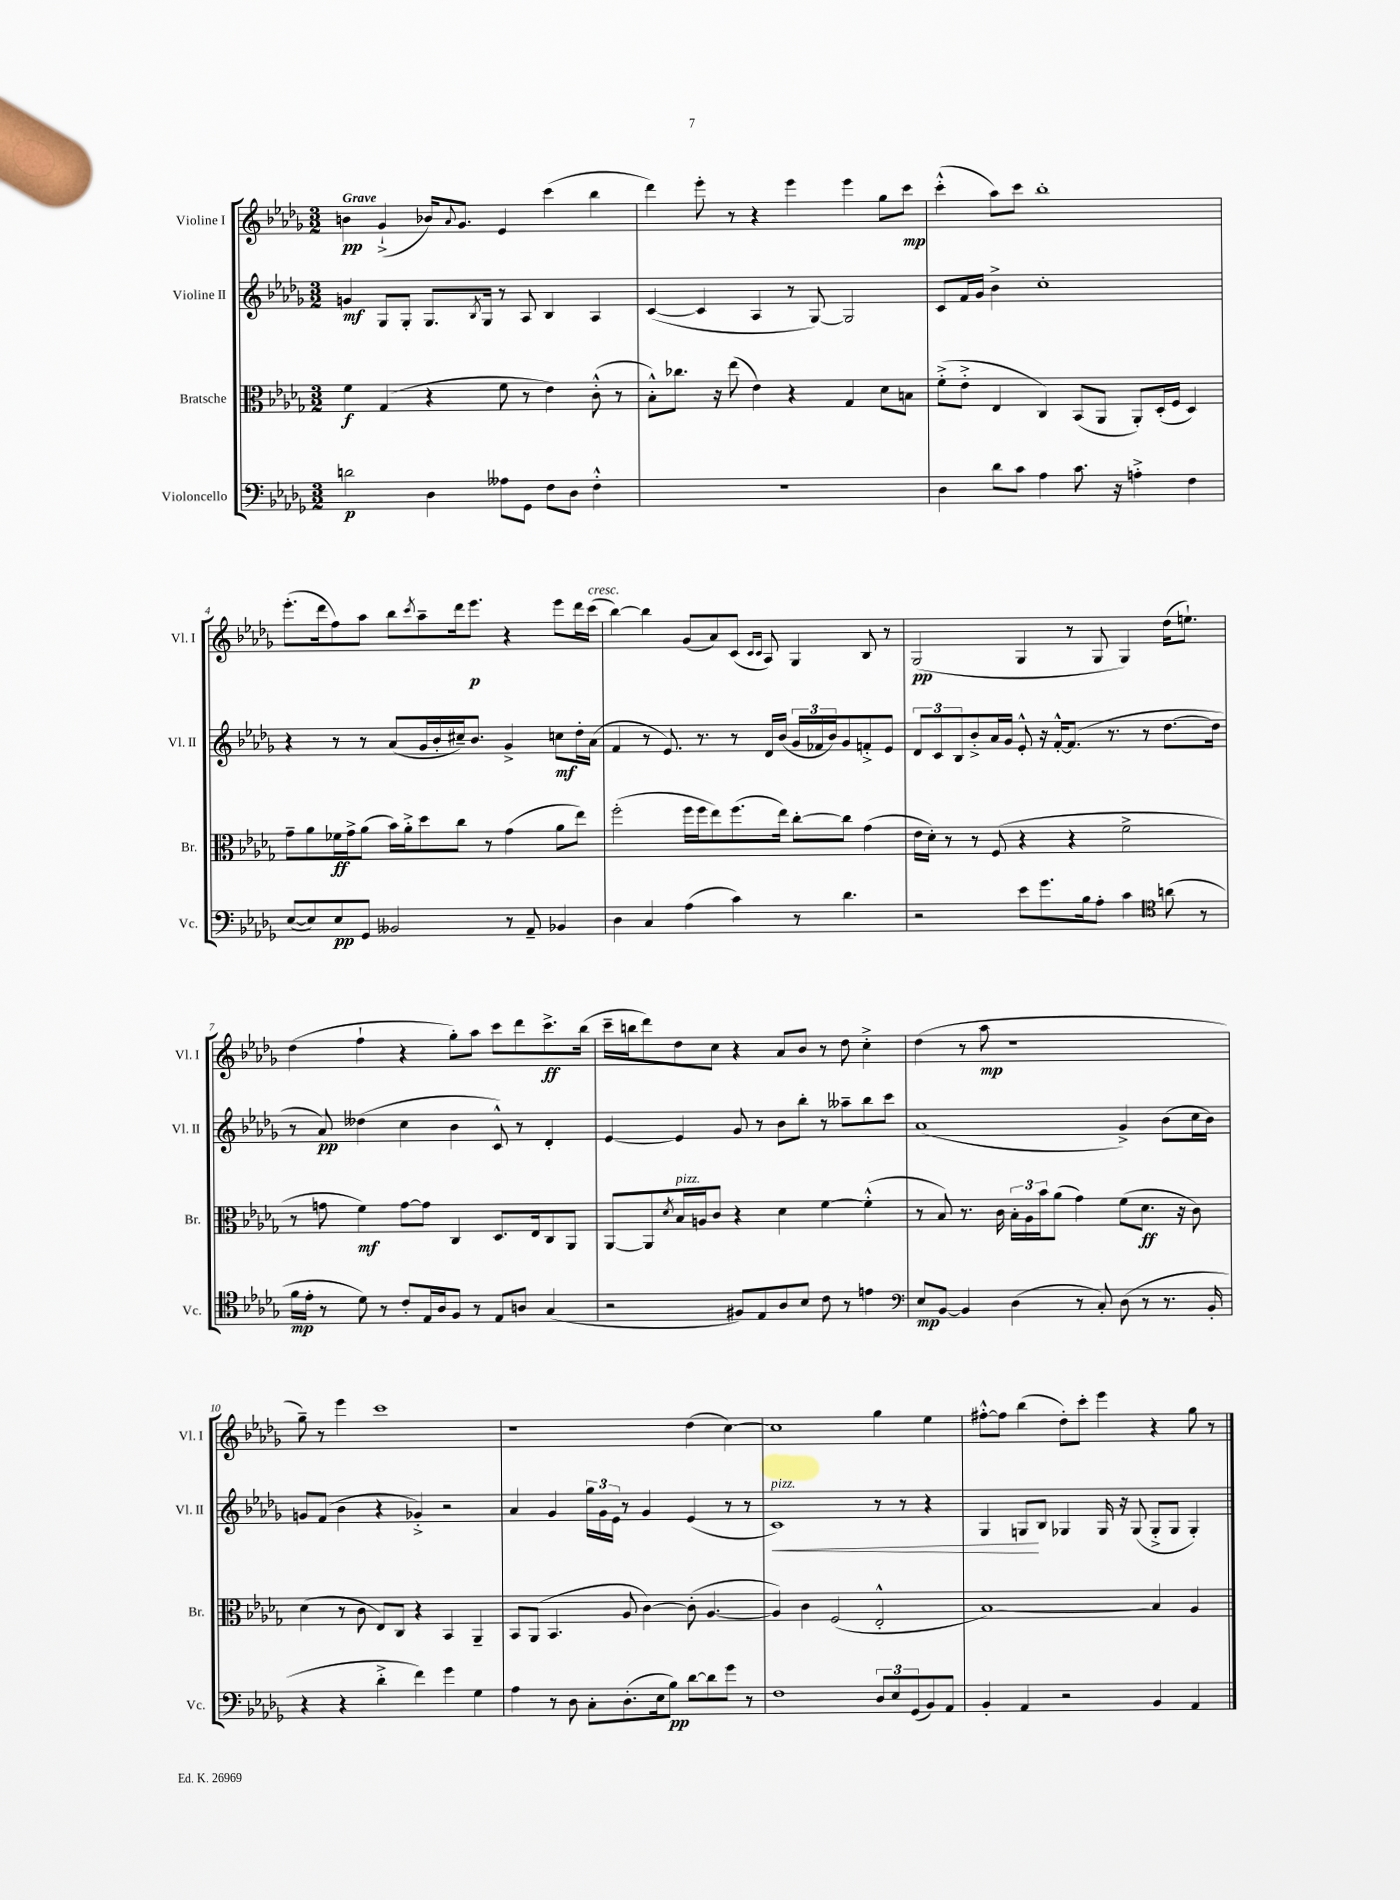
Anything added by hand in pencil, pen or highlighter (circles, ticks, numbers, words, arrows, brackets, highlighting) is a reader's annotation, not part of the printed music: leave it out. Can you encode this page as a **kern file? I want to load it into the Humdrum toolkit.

**kern	**kern	**kern	**kern
*staff4	*staff3	*staff2	*staff1
*clefF4	*clefC3	*clefG2	*clefG2
*k[b-e-a-d-g-]	*k[b-e-a-d-g-]	*k[b-e-a-d-g-]	*k[b-e-a-d-g-]
*M3/2	*M3/2	*M3/2	*M3/2
2d\	4f\	4g/	4b\
.	(4G-/	8G-/L	(4g-`^/
.	.	8G-'/J	.
4D-\	4r	8.G-/L	16b-/LK)
.	.	.	8qqa-/
.	.	.	8.g-/J
.	.	8qB-/	.
.	.	16G-/Jk	.
8A--\L	8f\	8r	4e-/
8GG-\J	8r	8A-/	.
8F\L	4e-\)	4B-/	(4ccc\
8D-\J	.	.	.
4F'^^\	(8c'^^\	4A-/	4bb-\
.	8r	.	.
=	=	=	=
1.r	8B-'^^\L)	([4c/	4ddd-\)
.	8.cc-\J	.	.
.	.	4c/]	8eee-'\
.	16r	.	.
.	(8ee-\	.	8r
.	4e-\)	4A-/	4r
.	4r	8r	4eee-\
.	.	[8G-/)	.
.	4G-/	2G-/]	4eee-\
.	8d-\L	.	8gg-\L
.	8B\J	.	8ccc\J
=	=	=	=
4D-\	(8f'^\L	8c/L	(4ccc'^^\
.	8e-'^\J	16f/L	.
.	.	16g-/JJ	.
8d-\L	4E-/	4b-^\	8aa-\L)
8c\J	.	.	8ccc\J
4A-\	4C/)	1cc'	1bb-'
8.c\	(8BB-/L	.	.
.	8AA-/J	.	.
16r	.	.	.
4A'^\	8AA-'/L)	.	.
.	(16D-'/L	.	.
.	16F/JJ	.	.
4F\	4D-/)	.	.
=	=	=	=
([8E-/L	8g-~\L	4r	(8.eee-'\L
8E-/])	8a-\	.	.
.	.	.	16ddd-\k
8E-/	16f-\L	8r	8ff\)
.	16g-^\J	.	.
8GG-/J	(8a-\J	8r	8aa-\J
2BB--/	16b-\LL)	(8a-/L	8bb-\L
.	16a-'^\J	.	.
.	.	.	8qccc/
.	8dd-\	16g-/L	8aa-~\
.	.	16b-'/	.
.	8cc\J	16cc#~/J)	16ddd-\k
.	.	8.b-/J	8.eee-\J
.	8r	.	.
8r	(4g-\	4g-^/	4r
8AA-~/	.	.	.
4BB-/	8a-\L	8cc\L	8eee-\L
.	8ee-\J)	16dd-'\L	16ddd-\L
.	.	(16a-\JJ	(16ccc\JJ
=	=	=	=
4D-\	(2ff'\	4f/	[4bb-\)
4C/	.	8r	4bb-\]
.	.	8.e-/)	.
(4A-\	16ff\LL	.	(8g-/L
.	16ff\J	8.r	.
.	8ee-\)	.	8a-/)
4c\)	(8.ff\	8r	(8c/J
.	.	.	16qqc/LL
.	.	.	16qqc/JJ
.	.	16d-/LL	8A-/)
.	16ee-\Jk)	(16b-/JJ	.
8r	[8cc'\L	24g-/LL	4G-/
.	.	24f-/	.
.	.	24b-/J)	.
4.d-\	8cc\]J	8g-/	.
.	(4g-\	8f'^/	8B-/
.	.	8e-/J	8r
=	=	=	=
2r	16e-\LL	12d-/L	(2G-/
.	16d-'\JJ)	.	.
.	.	12c/	.
.	8r	.	.
.	.	12B-/	.
.	8r	8b-'^/	.
.	(8F/	16a-/L	.
.	.	16g-/JJ	.
8e-\L	4r	8e-'^^/	4G-/
8.g-\	.	16r	.
.	.	[16f'^^/LK	.
.	4r	(8.f/]J	8r
16B-\k	.	.	.
8A-'\J	.	.	8G-/
.	.	8.r	.
4c\	2f^\	.	4G-/)
.	.	8r	.
*clefC4	*	*	*
(8a\	.	[8.dd-\L	(16dd-\LK
.	.	.	8.ee`\J)
8r	.	.	.
.	.	16dd-\]Jk	.
=	=	=	=
16f\LL	8r	8r	(4dd-\
16e-'\JJ	.	.	.
8r	8g\	8a-/)	.
8d-\)	4f\)	(4dd--\	4ff`\
8r	.	.	.
8c'/L	[8g\L	4cc\	4r
16E-/L	8g\]J	.	.
16A-/J	.	.	.
8F/J	4C/	4b-\	8gg-'\L)
8r	.	.	8aa-\J
8E-/L	8.D-/L	8c^^/)	8ccc\L
8A/J	.	8r	8ddd-\
.	16E-/k	.	.
(4G-/	8C/	4d-'/	8.ccc^\
.	8AA-/J	.	.
.	.	.	(16bb-\Jk
=	=	=	=
2r	[8AA-/L	[4e-/	16ccc~\LL
.	.	.	16bb\J
.	8AA-/]	.	8ddd-\)
.	8qd-/	.	.
.	16B-/L	4e-/]	8dd-\
.	16A/J	.	.
.	8c/J	.	8cc\J
8F#/L)	4r	8g-/	4r
8E-/	.	8r	.
8A-/	4d-\	8b-\L	8a-/L
8B-/J	.	8bb-'\J	8b-/J
8c\	[4f\	8r	8r
8r	.	8aa--~\L	8dd-\
4e\	(4f'^^\]	8bb-\	4cc'^\
.	.	8ccc\J	.
=	=	=	=
*clefF4	*	*	*
8E-/L	8r	(1a-	(4dd-\
[8BB-/J	8B-/)	.	.
4BB-/]	8.r	.	8r
.	.	.	8aa-\
.	16c\	.	.
(4D-\	24B-'\LL	.	1r
.	24A-\	.	.
.	24b-\J	.	.
.	(8a-\J	.	.
8r	4g-\)	.	.
8C'/)	.	.	.
(8D-\	(8f\L	4g-^/)	.
8r	8.d-\J	.	.
8.r	.	(8b-\L	.
.	16r	.	.
.	8c\)	16cc\L	.
16BB-'/	.	16b-\JJ)	.
=	=	=	=
4r	(4d-\	8g/L	8gg-~\)
.	.	(8f/J	8r
4r	8r	4b-\	4eee-\
.	8c\	.	.
4d-'^\	8E-/L)	4r	1ccc
.	8C/J	.	.
4f\)	4r	4g-'^/)	.
4g-\	4BB-/	2r	.
4G-\	4AA-~/	.	.
=	=	=	=
4A-\	8BB-/L	4a-/	1r
.	(8AA-/J	.	.
8r	4.BB-/	4g-/	.
8D-\	.	.	.
8C'\L	.	24gg-\LL	.
.	.	24g-\	.
.	.	24e-\JJ	.
(8.D-'\	8A-/	8r	.
.	[4c\)	4g-/	.
16E-\k	.	.	.
8B-\J)	.	.	.
[8d-\L	(8c'\]	(4e-/	(4dd-\
8d-\]	[4.A-/	.	.
8g-\J	.	8r	[4cc\)
8r	.	8r	.
=	=	=	=
1F	4A-/])	1c)	1cc]
.	4c\	.	.
.	(2F/	.	.
12D-/L	2E-'^^/	8r	4gg-\
12E-/	.	.	.
.	.	8r	.
(12GG-/	.	.	.
8BB-/)	.	4r	4ee-\
8AA-/J	.	.	.
=	=	=	=
4BB-'/	[1B-)	4G-/	[8ff#'^^\L
.	.	.	8ff#\]J
4AA-/	.	8G/L	(4bb-\
.	.	8B-/J	.
2r	.	4G-/	8dd-'\L)
.	.	.	8ccc'\J
.	.	16G-/	4eee-\
.	.	16r	.
.	.	(8G-/	.
4BB-/	4B-/]	8G-'^/L	4r
.	.	8G-/J	.
4AA-/	4A-/	4G-'/)	8gg-\
.	.	.	8r
==	==	==	==
*-	*-	*-	*-
